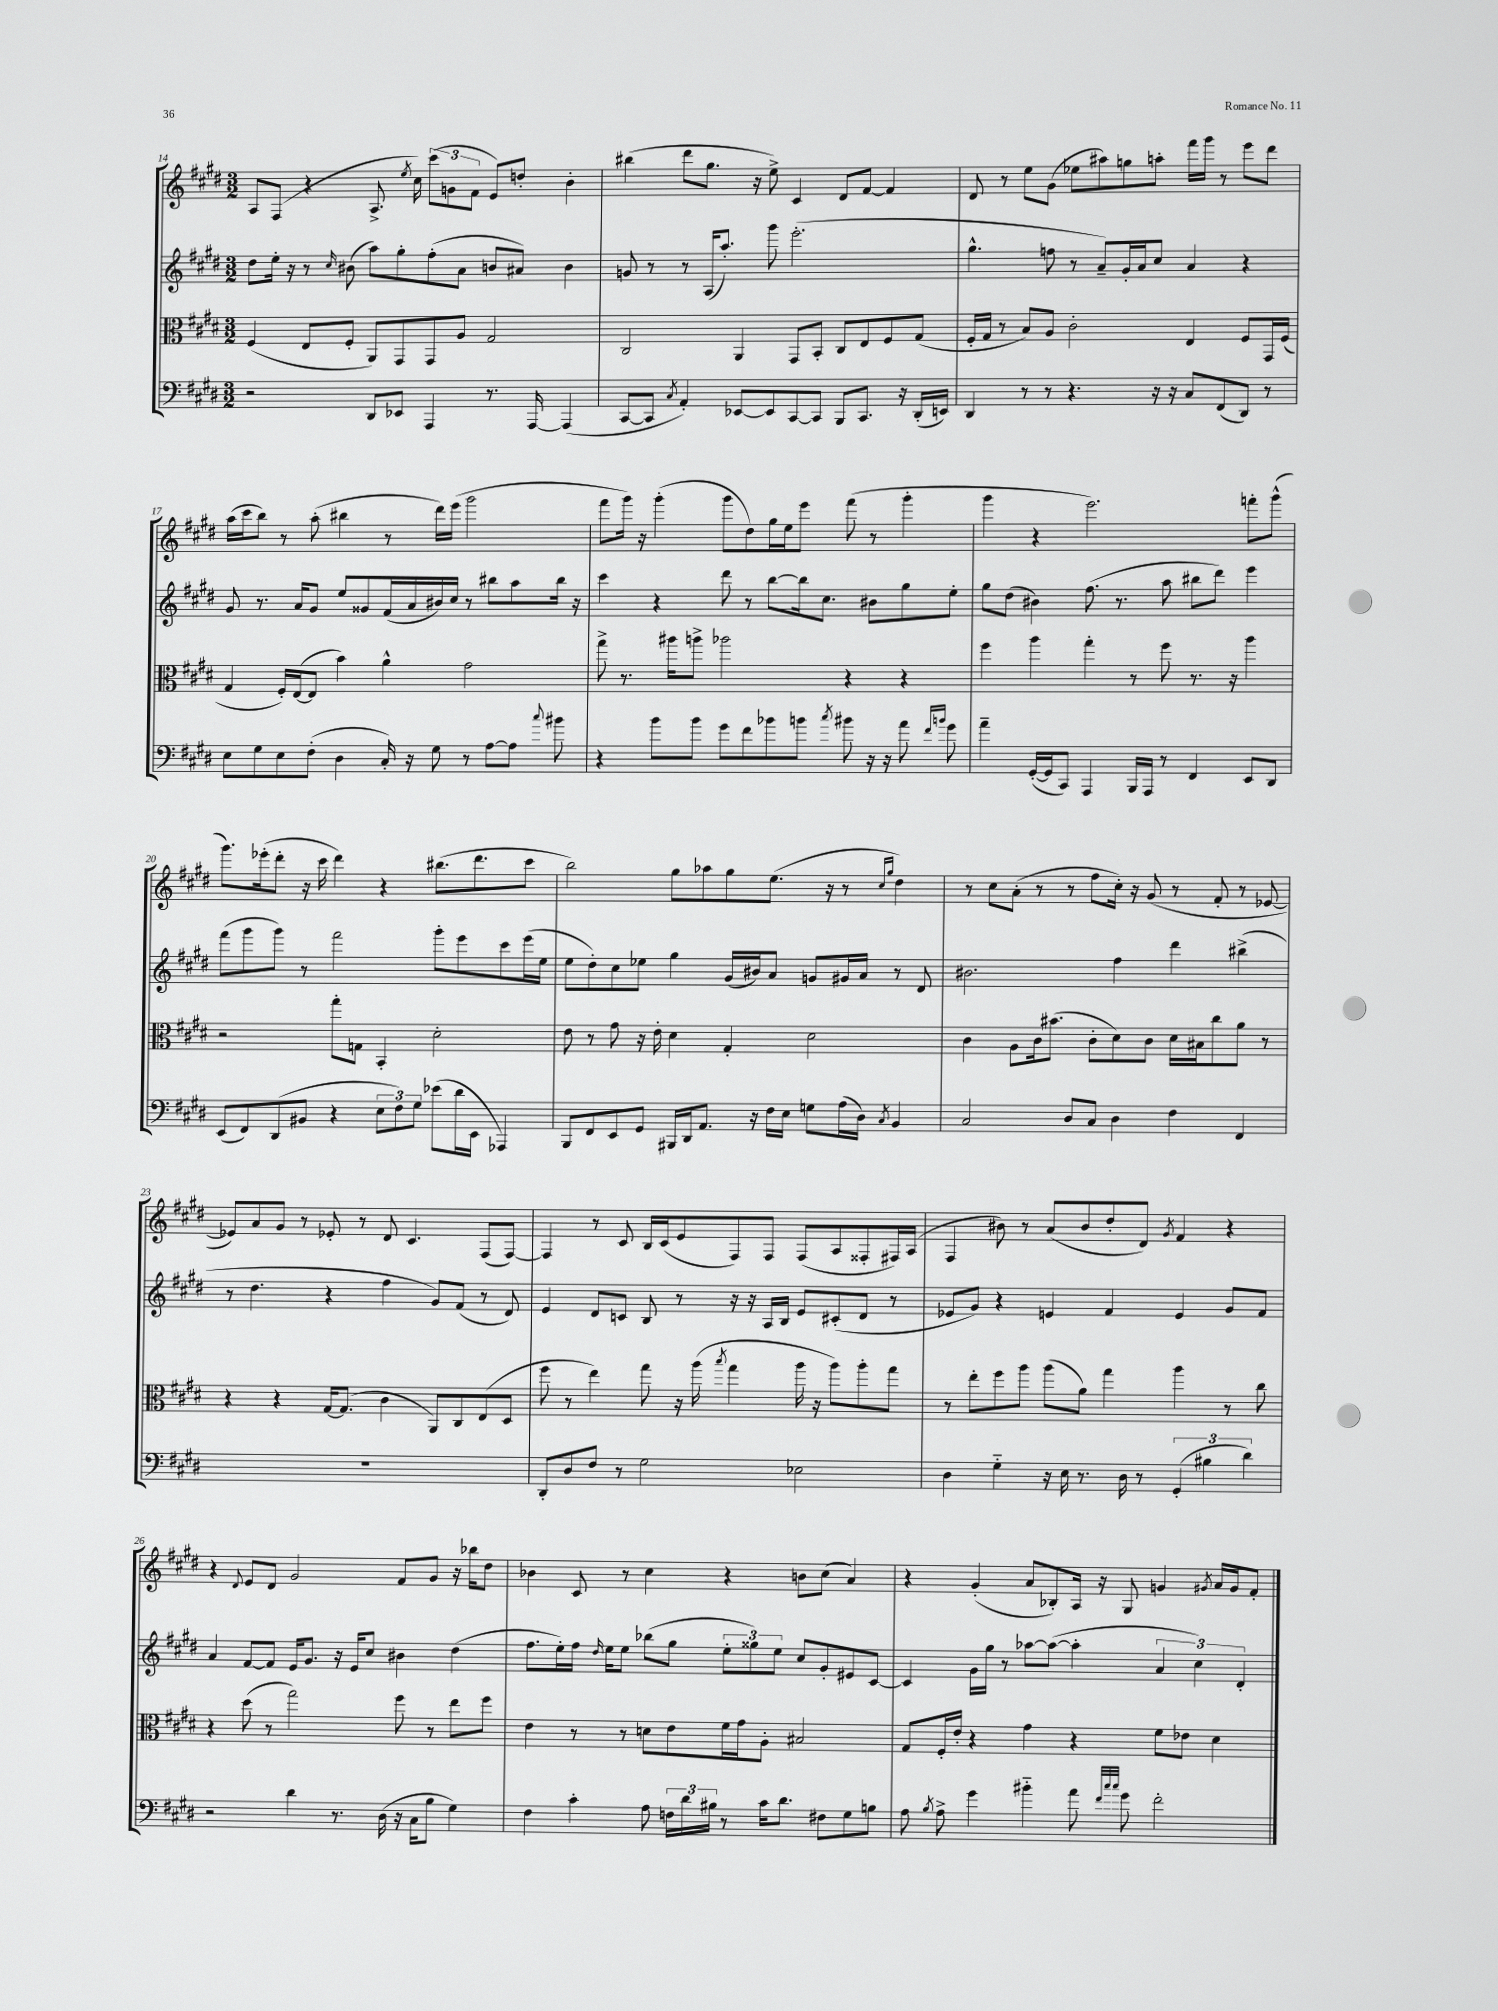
<<
\new StaffGroup <<
\new Staff = "s0" {
    \clef treble \key e \major \numericTimeSignature \time 3/2
    \autoBeamOff a8[ fis8]( r4 a8.-> \acciaccatura { e''8 } cis''16) \tuplet 3/2 { cis'''8[( g'8 fis'8] } e'8[) d''8]-. b'4-. |
    bis''4( dis'''8[ gis''8.] r16 e''8->) cis'4 dis'8[ fis'8]~ fis'4 |
    dis'8 r8 e''8[ gis'8]( ees''8[ ais''8) g''8 a''8]-. fis'''16[ gis'''16] r8 e'''8[ dis'''8] |
    a''16[( cis'''16 b''8]) r8 a''8-.( bis''4 r8 dis'''16[) e'''16]( gis'''2 |
    fis'''8[ gis'''16]) r16 gis'''4-.( gis'''8[ dis''8) gis''16 e''16 e'''8] fis'''8( r8 gis'''4-. |
    gis'''4 r4 e'''2.) f'''8[-. gis'''8]-^( |
    gis'''8.[) ees'''16-.( dis'''8]-. r16 cis'''16 dis'''4) r4 bis''8.[( dis'''8. cis'''8] |
    b''2) gis''8[ aes''8 gis''8 e''8.]( r16 r8 \grace { cis''16[ gis''16] } dis''4) |
    r8 cis''8[ a'8]-.( r8 r8 fis''8[ cis''16]-.) r16 gis'8( r8 fis'8-. r8 ees'8~ |
    ees'8[) a'8 gis'8] r8 ees'8-. r8 dis'8 cis'4. fis8[( fis8]~) |
    fis4 r8 cis'8 b16[ cis'16( e'8 fis8) fis8] fis8[( a8 fisis8-. fis16) a16]( |
    fis4 bis'8) r8 a'8[( bis'8 dis''8-. dis'8]) \acciaccatura { gis'8 } fis'4 r4 |
    r4 \appoggiatura { dis'8 } e'8[ dis'8] gis'2 fis'8[ gis'8] r16 bes''16[ dis''8] |
    bes'4 cis'8 r8 cis''4 r4 b'8[ cis''8]( a'4) |
    r4 gis'4-.( a'8[ bes8-.) a16] r16 gis8 g'4 \acciaccatura { gis'8 } a'16[ gis'16 fis'8]-. \bar "|." |
}
\new Staff = "s1" {
    \clef treble \key e \major \numericTimeSignature \time 3/2
    \autoBeamOff dis''8[ e''16]-. r16 r8 \grace { cis''16 } bis'8( a''8[) gis''8-. fis''8-.( a'8] b'8[ ais'8]) b'4 |
    g'8 r8 r8 a16[( a''8.]-.) gis'''8 e'''2.-.( |
    gis''4.-^ f''8 r8 a'8[--) gis'16-. a'16 cis''8] a'4 r4 |
    gis'8 r8. a'16[ gis'8] e''8[ gisis'8 fis'16( a'16 bis'16) cis''16] r8 bis''8[ a''8 bis''16] r16 |
    cis'''4 r4 dis'''8 r8 b''8[~ b''16 cis''8.] bis'8[ gis''8 e''8]-. |
    gis''8[ dis''8]( bis'4) fis''8.( r8. a''8 bis''8[ dis'''8]) e'''4 |
    fis'''8[( gis'''8 gis'''8]) r8 fis'''2 gis'''8[-. e'''8 cis'''8 e'''16( e''16] |
    e''8[ dis''8-.) cis''8 ees''8] gis''4 gis'16[( bis'16) a'8] g'8[ gis'16 a'16] r8 dis'8 |
    bis'2. fis''4 dis'''4 bis''4->( |
    r8 dis''4. r4 fis''4 gis'8[) fis'8]( r8 dis'8) |
    e'4 dis'8[ c'8] b8 r8 r16 r16 a16[ b16] e'8[ cis'8-.( dis'8] r8 |
    ees'8[ gis'8]) r4 e'4 fis'4 e'4 gis'8[ fis'8] |
    a'4 fis'8[~ fis'8] e'16[ gis'8.] r16 e'16[ cis''8] bis'4 dis''4( |
    fis''8.[ e''16-.) fis''16] \grace { dis''16 } e''16[ e''8] bes''8[( gis''8] \tuplet 3/2 { e''8[-. gisis''8) e''8] } cis''8[ gis'8-. eis'8 cis'8]~ |
    cis'4 gis'16[ gis''16] r8 aes''8[~ aes''8]~( aes''4-. \tuplet 3/2 { a'4 cis''4) dis'4-. } \bar "|." |
}
\new Staff = "s2" {
    \clef alto \key e \major \numericTimeSignature \time 3/2
    \autoBeamOff fis4( e8[ fis8]-. a,8[) gis,8 gis,8 a8] gis2 |
    cis2 a,4 gis,8[ b,8]-. cis8[ e8 fis8 gis8]( |
    fis16[-. gis16] r8 b8[) a8] cis'2-. e4 fis8[ gis,16 fis16]( |
    gis4 fis16[-.) e16~( e8] b'4) a'4-^ gis'2 |
    gis''8-> r8. ais''16[ a''8]-> aes''2 r4 r4 |
    fis''4 a''4 gis''4-. r8 fis''8 r8. r16 a''4 |
    r2 gis''8[-. g8] b,4-. dis'2-. |
    e'8 r8 gis'8 r16 e'16-. dis'4 gis4-. dis'2 |
    cis'4 a8[ cis'16 bis'8.]( cis'8[-. dis'8) cis'8] dis'16[ bis16 cis''8 a'8] r8 |
    r4 r4 gis16[~ gis8.]( cis'4 a,8[) cis8 e8( dis8] |
    fis''8 r8 e''4) gis''8 r16 a''16( \acciaccatura { b''8 } gis''4 a''16 r16 a''8[) a''8-. gis''8] |
    r8 e''8[-. fis''8 a''8] a''8[( a'8]) gis''4 a''4 r8 cis''8 |
    r4 dis''8( r8 gis''2) fis''8 r8 e''8[ fis''8] |
    e'4 r8 r8 d'8[ e'8 fis'16 gis'16 a8]-. bis2 |
    gis8[ fis16-. e'16]-. r4 gis'4 r4 fis'8[ ees'8] dis'4 \bar "|." |
}
\new Staff = "s3" {
    \clef bass \key e \major \numericTimeSignature \time 3/2
    \autoBeamOff r2 dis,8[ ees,8] a,,4 r8. a,,16~ a,,4( |
    cis,8[~ cis,8] \acciaccatura { cis8 } a,4-.) ees,8[~ ees,8 cis,8~ cis,8] b,,8[ cis,8.] r16 dis,16[-.( e,16]) |
    dis,4 r8 r8 r4. r16 r16 cis8[ fis,8( dis,8]) r8 |
    e8[ gis8 e8 fis8]-.( dis4 cis16-.) r16 gis8 r8 a8[~ a8] \appoggiatura { cis''8 } bis'8 |
    r4 b'8[ b'8] gis'8[ fis'8 bes'8 b'8] \acciaccatura { cis''8 } bis'8 r16 r16 a'8 \grace { fis'16[ b'16] } gis'8 |
    a'4-- gis,16[~-.( gis,16 cis,8]) a,,4 b,,16[ a,,16] r8 fis,4 e,8[ dis,8] |
    e,8[( fis,8) dis,8( bis,8] r4 \tuplet 3/2 { e8[ fis8) gis8] } ees'8[( dis'16 e,16] aes,,4) |
    b,,8[ fis,8 e,8 gis,8] bis,,16[ dis,16 a,8.] r16 fis16[ e16] g8[ a16( dis16]) \acciaccatura { cis8 } b,4 |
    cis2 dis8[ cis8] dis4 fis4 fis,4 |
    R1. |
    dis,8[-. dis8 fis8] r8 gis2 ees2 |
    dis4 gis4-_ r16 e16 r8. dis16 r8 \tuplet 3/2 { gis,4-.( bis4 dis'4) } |
    r2 dis'4 r8. dis16( r16 cis16[ b8] gis4) |
    fis4 cis'4-. a8 \tuplet 3/2 { f16[ dis'16 bis16] } r8 cis'16[ dis'8.] fis8[ gis8 b8] |
    a8 \acciaccatura { b8 } a8-> gis'4 bis'4-_ a'8 \grace { fis'32[ cis''32 cis''32] } gis'8 fis'2-. \bar "|." |
}
>>
>>
\layout { \context { \Score currentBarNumber = #14 } }
